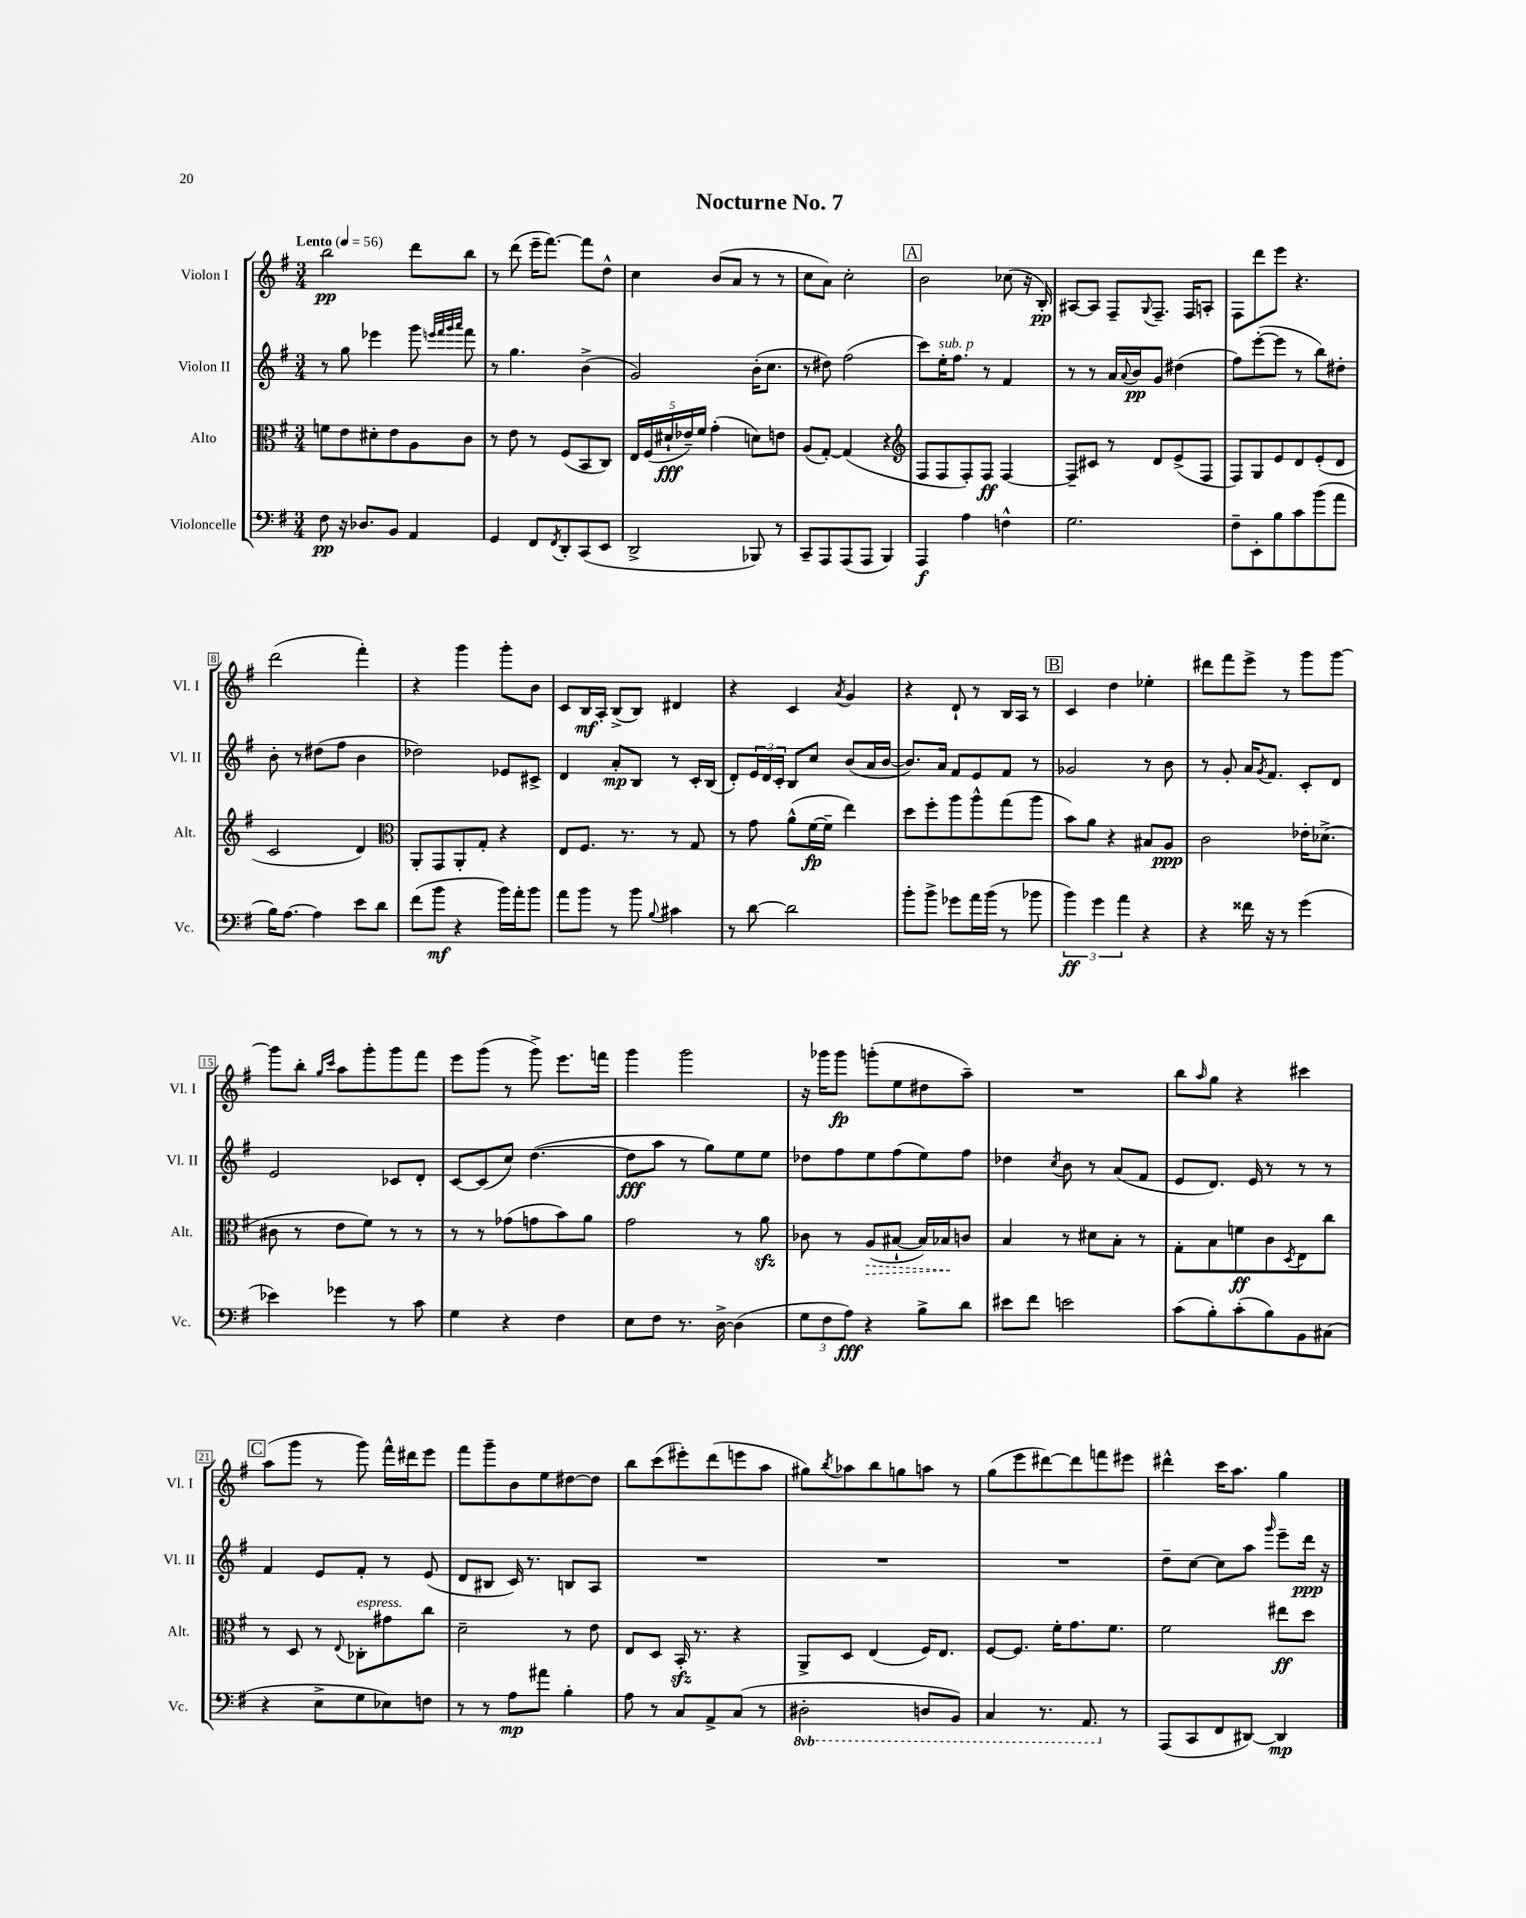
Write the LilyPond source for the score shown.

\header { title = "Nocturne No. 7" }
<<
\new StaffGroup <<
\new Staff = "s0" \with { instrumentName = "Violon I" shortInstrumentName = "Vl. I" } {
    \clef treble \key g \major \numericTimeSignature \time 3/4 \tempo "Lento" 4 = 56
    b''2\pp d'''8 b''8 |
    r8 d'''8( e'''16-- fis'''8.~) fis'''8 d''8-^ |
    c''4 b'8( a'8 r8 r8 |
    c''8 a'8) c''2-. |
    \mark \markup { \box "A" } b'2 ces''8( r16 b16-.\pp) |
    ais8~ ais8 fis8-- \appoggiatura { g8 } fis8.-- fis16 a8-. |
    fis8 d'''8 e'''8 r4. |
    d'''2( fis'''4-.) |
    r4 g'''4 g'''8-. b'8 |
    c'8 b16\mf a16-. b8->( b8) dis'4 |
    r4 c'4 \acciaccatura { a'8 } g'4 |
    r4 d'8-! r8 b16 a16 r8 |
    \mark \markup { \box "B" } c'4 d''4 ees''4-. |
    dis'''8 fis'''8 e'''8-> r8 g'''8 g'''8~ |
    g'''8 b''8-. \grace { g''16 c'''16 } a''8 g'''8-. g'''8 fis'''8 |
    e'''8 g'''8( r8 g'''8->) e'''8. f'''16 |
    g'''4 g'''2 |
    r16 ges'''16 ges'''8\fp g'''8-.( e''8 dis''8 a''8--) |
    R2. |
    b''8 \grace { a''16 } g''8 r4 cis'''4 |
    \mark \markup { \box "C" } a''8( g'''8 r8 g'''8) fis'''16-^ dis'''16 e'''8 |
    fis'''8 g'''8-- b'8 e''8 dis''8~ dis''8 |
    b''8 c'''8( eis'''8-.) d'''8( e'''8 a''8 |
    gis''8) \acciaccatura { b''8 } aes''8 b''8 g''8 a''8 r8 |
    g''8( e'''8 dis'''8~) dis'''8 f'''8 eis'''8 |
    dis'''4-^ c'''16 a''8. g''4 \bar "|." |
}
\new Staff = "s1" \with { instrumentName = "Violon II" shortInstrumentName = "Vl. II" } {
    \clef treble \key g \major \numericTimeSignature \time 3/4
    r8 g''8 ees'''4 g'''8 \grace { e'''32 fis'''32 g'''32 a'''32 } fis'''8 |
    r8 g''4. b'4->( |
    g'2) b'16-.( c''8. |
    r8 dis''8) fis''2( |
    \mark \markup { \box "A" } c'''8) e''16-.^\markup { \italic "sub. p" } fis''8. r8 fis'4 |
    r8 r8 a'16 \appoggiatura { a'8 } b'16\pp g'8 dis''4( |
    fis''8) e'''8~-.( e'''8 r8 b''8) dis''8-. |
    b'8-. r8 dis''8( fis''8 b'4 |
    des''2) ees'8 cis'8-> |
    d'4 a'8-.\mp b8 r8 c'16-. b16( |
    d'8-.) \tuplet 3/2 { e'16 d'16 c'16-. } b8 c''8 b'8( a'16 b'16~ |
    b'8.) a'16 fis'8 e'8 fis'8 r8 |
    \mark \markup { \box "B" } ges'2 r8 b'8 |
    r8 g'8-. a'16 \acciaccatura { g'8 } fis'8. c'8-. d'8 |
    e'2 ces'8 d'8-. |
    c'8~ c'8( c''8) d''4.~( |
    d''8\fff a''8 r8 g''8) e''8 e''8 |
    des''8 fis''8 e''8 fis''8( e''8) fis''8 |
    des''4 \acciaccatura { c''8 } b'8 r8 a'8( fis'8 |
    e'8 d'8.) e'16 r8 r8 r8 |
    \mark \markup { \box "C" } fis'4 e'8 fis'8-. r8 e'8( |
    d'8 bis8 c'16) r8. b8 a8 |
    R2. |
    R2. |
    R2. |
    d''8-- c''8~ c''8 a''8 \grace { g'''16 } e'''8-- d'''16\ppp r16 \bar "|." |
}
\new Staff = "s2" \with { instrumentName = "Alto" shortInstrumentName = "Alt." } {
    \clef alto \key g \major \numericTimeSignature \time 3/4
    f'8 e'8 dis'8-. e'8 a8 c'8 |
    r8 e'8 r8 fis8( b,8 c8) |
    \tuplet 5/4 { e16 fis16( dis'16-!\fff ees'16--) fis'16 } g'4-.( d'8) e'8 |
    a8( g8~-.) g4( r4 |
    \mark \markup { \box "A" } \clef treble fis8 fis8 fis8-.) fis8\ff fis4~ |
    fis8-- cis'8 r8 d'8 e'8->( fis8 |
    fis8) g8 e'8 d'8 e'8-.( d'8 |
    c'2 d'4) |
    \clef alto a,8-. g,8 a,8-. g8-. r4 |
    e8 fis8. r8. r8 g8 |
    r8 g'8 a'8-^( fis'16~\fp fis'16-- e''4) |
    d''8 fis''8-. a''8 a''8-^ g''8( a''8 |
    \mark \markup { \box "B" } b'8) a'8 r4 bis8 a8\ppp |
    c'2 ees'16-. des'8.->( |
    cis'8 r8 e'8 fis'8) r8 r8 |
    r8 r8 ges'8( g'8 b'8) a'8 |
    g'2 r8 a'8\sfz |
    ces'8 r8 \once \override Hairpin.style = #'dashed-line a8\>( bis8~-! bis16) bes16\! c'8 |
    b4 r8 dis'8 b8-. r8 |
    g8-. b8 f'8\ff c'8 \acciaccatura { d8 } e8 c''8 |
    \mark \markup { \box "C" } r8 d8 r8 \appoggiatura { e8 } ces8-.^\markup { \italic "espress." } gis'8 c''8 |
    d'2-- r8 e'8 |
    e8 d8 b,16-.\sfz r8. r4 |
    a,8-> d8 e4( fis16) e8. |
    fis8~ fis8. fis'16-. g'8. fis'8. |
    fis'2 eis''8\ff d''8 \bar "|." |
}
\new Staff = "s3" \with { instrumentName = "Violoncelle" shortInstrumentName = "Vc." } {
    \clef bass \key g \major \numericTimeSignature \time 3/4 \set Staff.ottavationMarkups = #ottavation-simple-ordinals
    fis8\pp r16 des8. b,8 a,4 |
    g,4 fis,8 \acciaccatura { fis,8 } d,8-. c,8( e,8 |
    d,2-> bes,,8) r8 |
    c,8-- a,,8 a,,8( a,,8 b,,4) |
    \mark \markup { \box "A" } a,,4\f a4 f4-^ |
    g2. |
    fis8-- e,8-. b8 c'8 b'8( a'8 |
    b16) a8.~ a4 e'8 d'8 |
    fis'8( b'8\mf r4 b'16) a'16-. b'8 |
    a'8 b'8 r8 b'8 \appoggiatura { b8 } cis'4 |
    r8 d'8~ d'2 |
    b'8-. b'8-> ges'8 a'16 b'16( r8 bes'8 |
    \mark \markup { \box "B" } \tuplet 3/2 { b'4\ff) g'4 a'4 } r4 |
    r4 fisis'16 r16 r8 g'4( |
    ees'4) ges'4 r8 c'8 |
    g4 r4 fis4 |
    e8 fis8 r8. d16~-> d4( |
    \tuplet 3/2 { g8 fis8 a8\fff) } r4 b8-> d'8 |
    eis'8 fis'8 e'2 |
    c'8( b8-.) c'8-.( b8) b,8 cis8( |
    \mark \markup { \box "C" } r4 e8-> g8 ees8) f8 |
    r8 r8 a8\mp ais'8 b4-. |
    a8 r8 c8 a,8-> c8( r8 |
    \ottava #-1 dis,2-. d,8 b,,8) |
    c,4 r8. a,,8. \ottava #0 r8 |
    a,,8( c,8 fis,8 dis,8~) dis,4\mp \bar "|." |
}
>>
>>
\layout { \context { \Score \override BarNumber.stencil = #(make-stencil-boxer 0.1 0.3 ly:text-interface::print) } }
